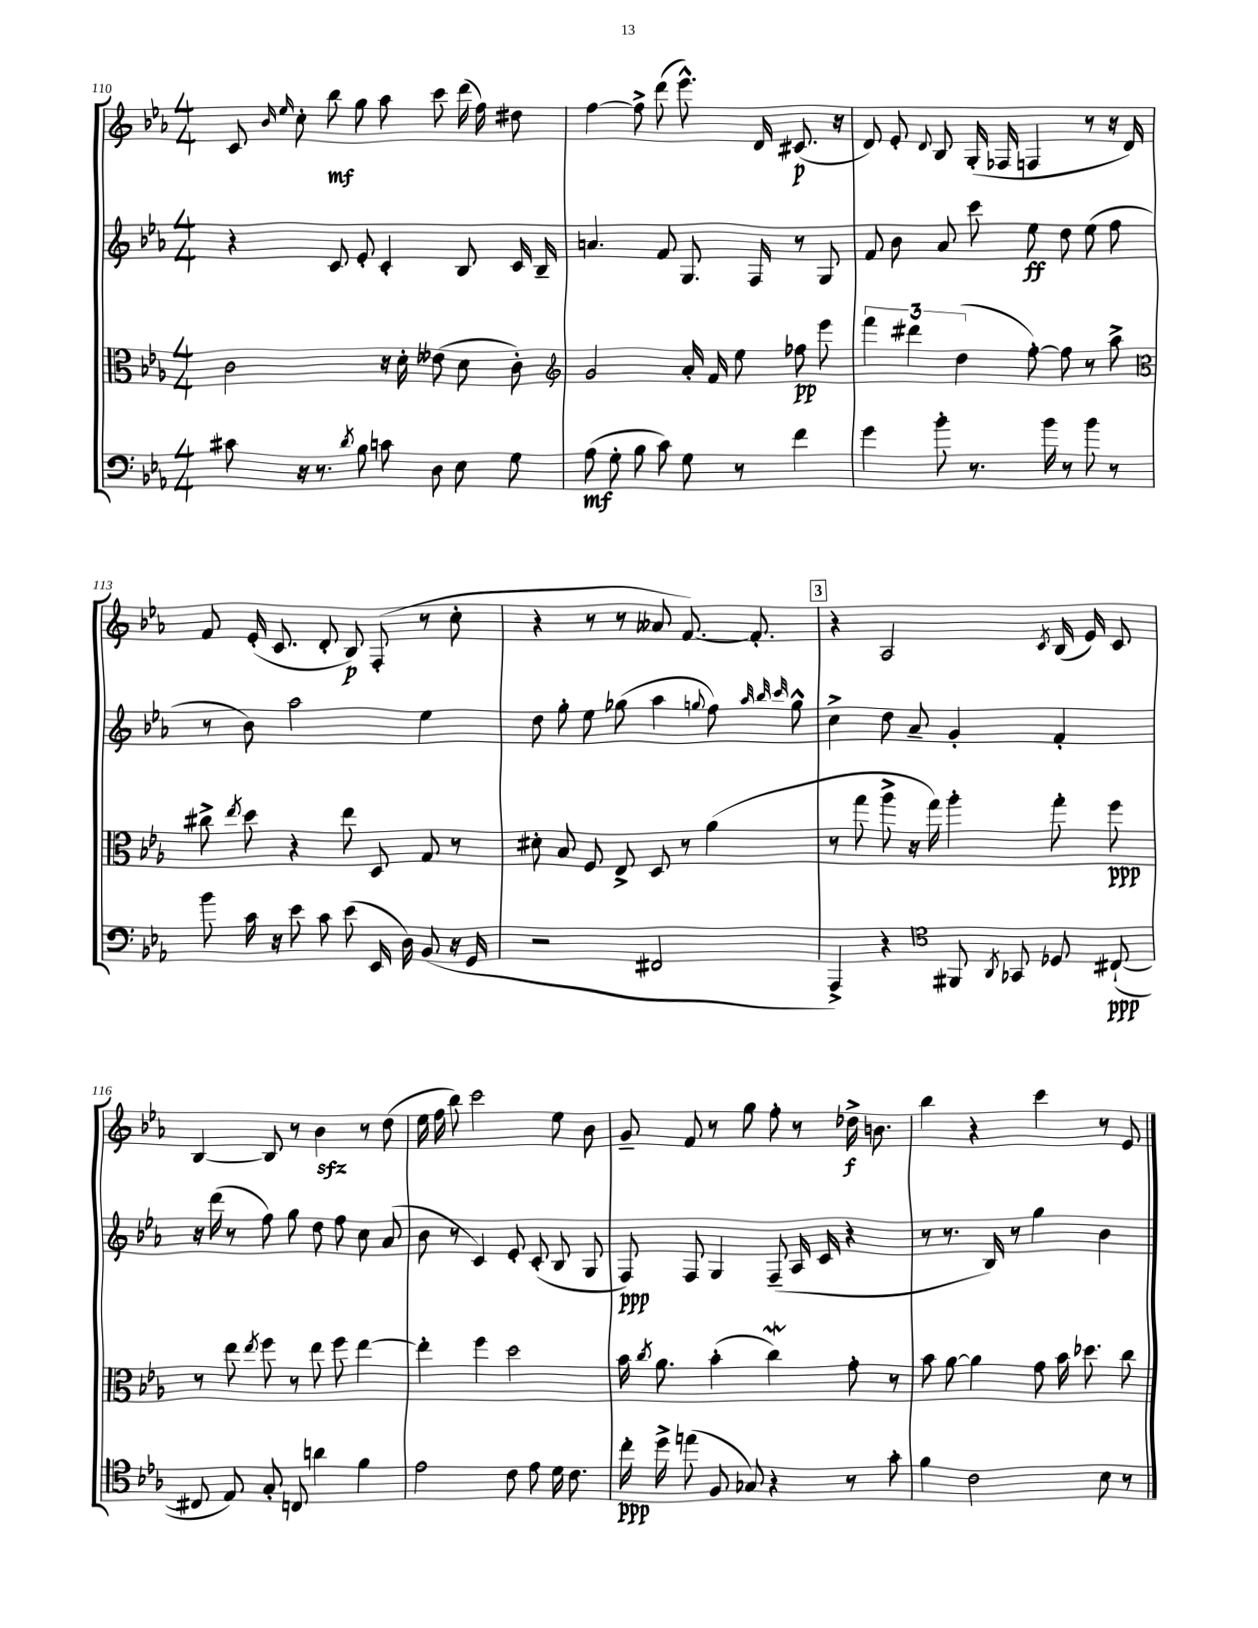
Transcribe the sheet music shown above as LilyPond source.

<<
\new StaffGroup <<
\new Staff = "s0" {
    \clef treble \key ees \major \numericTimeSignature \time 4/4
    \autoBeamOff c'8 \grace { bes'16 ees''16 } c''8-. bes''8\mf g''8 aes''8 c'''8 d'''16( f''16) dis''8 |
    f''4~ f''8-> d'''8( ees'''8.-^) d'16 cis'8.\p( r16 |
    d'8) ees'8-. \appoggiatura { d'8 } bes8 g16-.( fes16 f4 r8 r16 d'16) |
    f'8 ees'16-.( c'8. d'8-. bes8\p) f8-.( r8 c''8-. |
    r4 r8 r8 aeses'8 f'8.~) f'8.-. |
    \mark \markup { \box "3" } r4 aes2 \acciaccatura { c'8 } bes16( ees'16) c'8 |
    bes4~ bes8 r8 bes'4\sfz r8 d''8( |
    ees''16 f''16 bes''8) c'''2 ees''8 bes'8 |
    g'8-- f'8 r8 g''8 f''8-. r8 des''16->\f b'8. |
    bes''4 r4 c'''4 r8 ees'8 \bar "|." |
}
\new Staff = "s1" {
    \clef treble \key ees \major \numericTimeSignature \time 4/4
    \autoBeamOff r4 c'8 ees'8-. c'4-. bes8 c'16 bes16-- |
    a'4. f'8 g8. f16 r8 g8 |
    f'8 bes'8 aes'8 c'''8 ees''8\ff d''8 ees''8( f''8 |
    r8 bes'8) aes''2 ees''4 |
    d''8 g''8-. ees''8 ges''8( aes''4 \appoggiatura { g''8 } f''8) \grace { aes''32 bes''32 c'''32 } g''8-^ |
    \mark \markup { \box "3" } c''4-> d''8 aes'8-- g'4-. f'4-. |
    r16 d'''16( r8 f''8) g''8 d''8 f''8 c''8 aes'8( |
    bes'8 r8 c'4) ees'8-. c'8-.( bes8 g8 |
    f8\ppp) f8 g4 f8--( aes16 c'16 r4 |
    r8 r8. bes16) r8 g''4 bes'4 \bar "|." |
}
\new Staff = "s2" {
    \clef alto \key ees \major \numericTimeSignature \time 4/4
    \autoBeamOff c'2 r16 d'16-. eeses'8( d'8 c'8-.) |
    \clef treble g'2 aes'16-. f'16 ees''8 fes''8\pp ees'''8 |
    \tuplet 3/2 { f'''4 dis'''4 d''4( } f''8~-.) f''8 r8 aes''8-> |
    \clef alto cis''8-> \acciaccatura { ees''8 } d''8 r4 ees''8 d8 g8 r8 |
    dis'8-. bes8 f8 ees8-> d8 r8 aes'4( |
    \mark \markup { \box "3" } r8 g''8 aes''8-> r16 g''16) aes''4-. g''8-. f''8\ppp |
    r8 ees''8 \acciaccatura { ees''8 } f''8 r8 ees''8 f''8 ees''4~ |
    ees''4-. f''4 d''2 |
    bes'16 \acciaccatura { c''8 } aes'8. bes'4-.( c''4\mordent) g'8-. r8 |
    bes'8 aes'8~ aes'4 g'8 bes'16 des''8. c''8 \bar "|." |
}
\new Staff = "s3" {
    \clef bass \key ees \major \numericTimeSignature \time 4/4
    \autoBeamOff cis'8 r16 r8. \acciaccatura { d'8 } bes8 c'8 d8 ees8 g8 |
    aes8\mf( g8-. bes8 c'8) g8 r8 f'4 |
    g'4 bes'8-. r8. bes'16 r8 bes'8 r8 |
    bes'8 c'16 r16 ees'8 c'8 ees'8( ees,16 d16) bes,8( r16 g,16 |
    r2 fis,2 |
    \mark \markup { \box "3" } aes,,4->) r4 \clef tenor fis,8 \acciaccatura { aes,8 } ges,8 des8 cis8~-!\ppp( |
    cis8 ees8) g8-. c8 a'4 f'4 |
    ees'2 c'8 ees'8 d'16 c'8. |
    c''16-.\ppp d''16-> e''8( f8 ges8) r4 r8 g'8-. |
    f'4 c'2 bes8 r8 \bar "|." |
}
>>
>>
\layout { \context { \Score currentBarNumber = #110 } }
